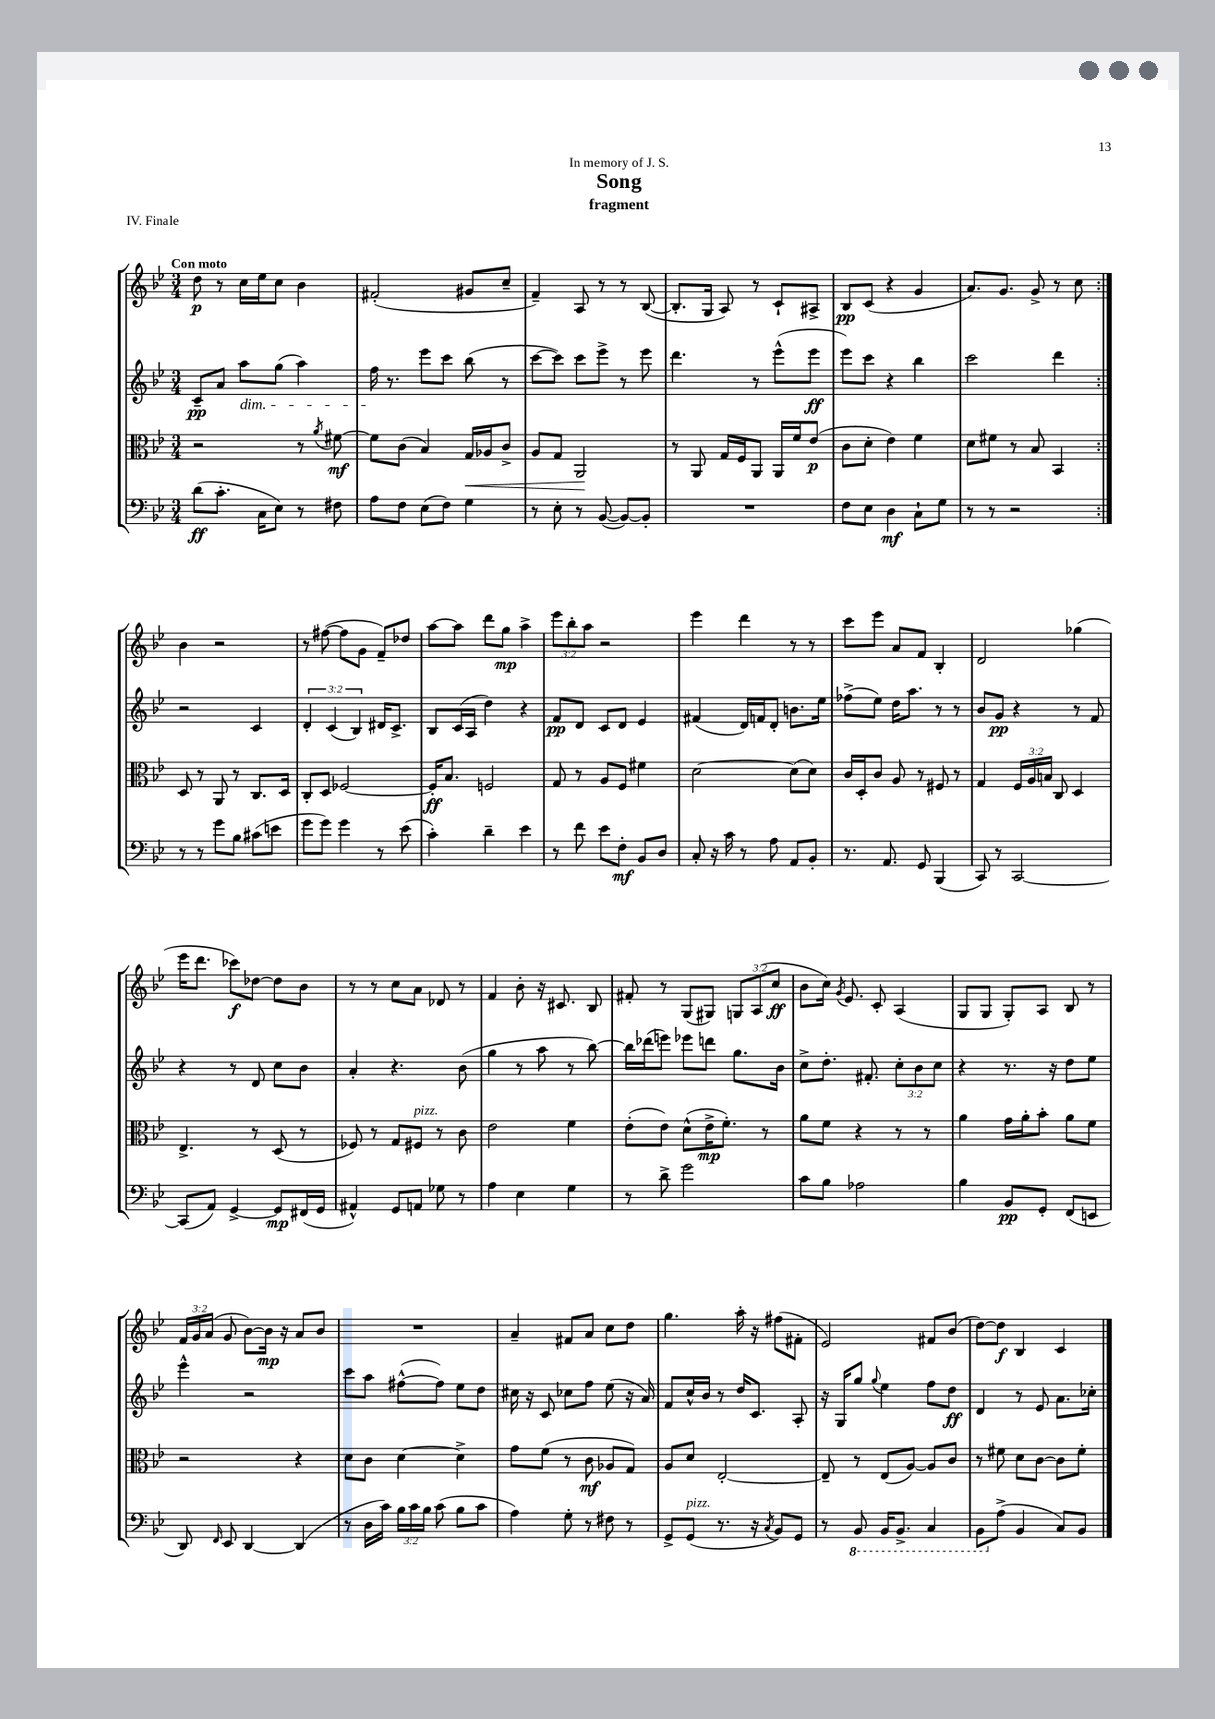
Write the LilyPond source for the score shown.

\header { title = "Song" subtitle = "fragment" dedication = "In memory of J. S." piece = "IV. Finale" }
<<
\new StaffGroup <<
\new Staff = "s0" {
    \clef treble \key bes \major \numericTimeSignature \time 3/4 \override Staff.TupletNumber.text = #tuplet-number::calc-fraction-text \tempo "Con moto"
    \autoBeamOff \repeat volta 2 { d''8\p r8 c''16[ ees''16 c''8] bes'4 |
    fis'2-.( gis'8[ c''8]-- |
    f'4--) a8 r8 r8 bes8~( |
    bes8.[-. g16] a8) r8 c'8[-! ais8]-> |
    bes8[\pp c'8]( r4 g'4 |
    a'8.[) g'8.] g'8-> r8 c''8 | }
    bes'4 r2 |
    r8 fis''8~( fis''8[ g'8] f'8[--) des''8] |
    a''8[~ a''8] d'''8[ g''8]\mp a''4-> |
    \tuplet 3/2 { ees'''8[ bes''8-. a''8] } r2 |
    ees'''4 d'''4 r8 r8 |
    c'''8[ ees'''8] a'8[ f'8] bes4-. |
    d'2 ges''4( |
    ees'''16[ d'''8.] ces'''8[\f) des''8]~ des''8[ bes'8] |
    r8 r8 c''8[ a'8] des'8 r8 |
    f'4 bes'8-. r16 cis'8. bes8 |
    fis'8-. r8 g8[( gis8]) \tuplet 3/2 { g8[ a8( c''8]\ff } |
    bes'8[ c''16]) \acciaccatura { g'8 } ees'8. c'8-. a4( |
    g8[ g8] g8[-.) a8] bes8 r8 |
    \tuplet 3/2 { f'16[ g'16 a'16]( } g'8 bes'8[~) bes'16]\mp r16 a'8[ bes'8] |
    R2. |
    a'4-- fis'8[ a'8] c''8[ d''8] |
    g''4. a''16-. r16 fis''8[( fis'8]-. |
    ees'2) fis'8[ bes'8]( |
    d''8[~) d''8]\f bes4 c'4 \bar "|." |
}
\new Staff = "s1" {
    \clef treble \key bes \major \numericTimeSignature \time 3/4 \override Staff.TupletNumber.text = #tuplet-number::calc-fraction-text
    \autoBeamOff \repeat volta 2 { c'8[--\pp a'8] a''8[\dim g''8]( a''4) |
    f''16\! r8. ees'''8[ c'''8] bes''8( r8 |
    c'''8[~ c'''8]) c'''8[ ees'''8]-> r8 ees'''8 |
    d'''4. r8 ees'''8[-^( ees'''8]\ff |
    ees'''8[) c'''8] r4 bes''4 |
    c'''2 d'''4 | }
    r2 c'4 |
    \tuplet 3/2 { d'4-. c'4( bes4) } dis'16[ c'8.]-> |
    bes8[ c'16( a16] d''4) r4 |
    f'8[\pp d'8] c'8[ d'8] ees'4 |
    fis'4( d'16[) f'16 d'8]-. b'8.[ ees''16] |
    fes''8[->( ees''8]) d''16[ a''8.] r8 r8 |
    bes'8[ g'8]\pp r4 r8 f'8 |
    r4 r8 d'8 c''8[ bes'8] |
    a'4-. r4. bes'8( |
    g''4 r8 a''8 r8 bes''8~) |
    bes''16[ des'''16( e'''8]) ees'''8[ d'''8] g''8.[ bes'16] |
    c''8[-> d''8.]-. fis'8.-. \tuplet 3/2 { c''8[-. bes'8 c''8] } |
    r4 r8. r16 d''8[ ees''8] |
    ees'''4-^ r2 |
    c'''8[ a''8] fis''8[~-^( fis''8]) ees''8[ d''8] |
    cis''16 r16 c'8 ces''8[ f''8] ees''8( r16 a'16) |
    f'8[ c''16-^ bes'16] r8 d''16[ c'8.] a8-. |
    r16 g16[ g''8] \appoggiatura { g''8 } ees''4 f''8[ d''8]\ff |
    d'4 r8 ees'8 a'8.[ ces''16]-. \bar "|." |
}
\new Staff = "s2" {
    \clef alto \key bes \major \numericTimeSignature \time 3/4 \override Staff.TupletNumber.text = #tuplet-number::calc-fraction-text
    \autoBeamOff \repeat volta 2 { r2 r8 \acciaccatura { a'8 } fis'8~\mf |
    fis'8[ c'8]( bes4) g16[\< aes16 c'8]-> |
    a8[ g8] a,2\! |
    r8 a,8 g16[ f16 a,8] a,16[ f'16 ees'8]\p( |
    c'8[ d'8]-. ees'4) f'4 |
    d'8[ fis'8] r8 bes8 bes,4 | }
    d8 r8 a,8 r8 c8.[ d16] |
    c8[-. d8] fes2~ |
    fes16[-.\ff bes8.] f2 |
    g8 r8 a8[ f8] fis'4 |
    d'2~ d'8[( d'8]) |
    c'16[ d16-. c'8] a8 r8 fis8 r8 |
    g4 \tuplet 3/2 { f16[ a16 b16] } c8 d4 |
    ees4.-> r8 d8( r8 |
    fes8) r8 g8[ fis8]^\markup { \italic "pizz." } r8 c'8 |
    ees'2 f'4 |
    ees'8[-.( ees'8]) d'8[-^( ees'16->\mp f'8.]-.) r8 |
    a'8[ f'8] r4 r8 r8 |
    a'4 g'16[ a'16-. bes'8]-. a'8[ f'8] |
    r2 r4 |
    d'8[ c'8] d'4~ d'4-> |
    g'8[ f'8]( r8 c'8\mf aes8[ g8]) |
    a8[ d'8] ees2~-. |
    ees8-- r8 ees8[( a8]~) a8[ c'8] |
    r8 fis'8 d'8[ c'8]~ c'8[ fis'8]-. \bar "|." |
}
\new Staff = "s3" {
    \clef bass \key bes \major \numericTimeSignature \time 3/4 \override Staff.TupletNumber.text = #tuplet-number::calc-fraction-text
    \autoBeamOff \repeat volta 2 { d'8[\ff( c'8.]-. c16[ ees8]) r8 fis8 |
    a8[ f8] ees8[( f8]) g4 |
    r8 ees8-. r8 bes,8~( bes,8[~) bes,8]-. |
    R2. |
    f8[ ees8] d4\mf c8[-! g8] |
    r8 r8 r2 | }
    r8 r8 g'8[ bes8] cis'8[( e'8] |
    g'8[ g'8]) g'4 r8 ees'8( |
    c'4-.) d'4-- ees'4 |
    r8 f'8 ees'8[ f8]-.\mf bes,8[ d8] |
    c8-. r16 c'16 r8 a8 a,8[ bes,8]-. |
    r8. a,8. g,8 bes,,4( |
    c,8) r8 c,2~ |
    c,8[( a,8]) g,4~-> g,8[\mp fis,16( g,16] |
    ais,4-^) g,8[ a,8] ges8 r8 |
    a4 ees4 g4 |
    r8 d'8-> g'2 |
    c'8[ bes8] aes2 |
    bes4 bes,8[\pp g,8]-. f,8[( e,8] |
    d,8) \grace { f,16 } ees,8 d,4~ d,4( |
    r8 d16[ c'16]) \tuplet 3/2 { bes16[ c'16 bes16] } c'8( bes8[ c'8] |
    a4) g8-. r8 fis8 r8 |
    g,8[-> g,8]^\markup { \italic "pizz." }( r8. r16 \acciaccatura { c8 } bes,8[) g,8] |
    r8 \ottava #-1 bes,,8 bes,,16[ bes,,8.]-> c,4 |
    bes,,8[ \ottava #0 a8]->( bes,4 c8[) bes,8] \bar "|." |
}
>>
>>
\layout { \context { \Score \remove "Bar_number_engraver" } }
